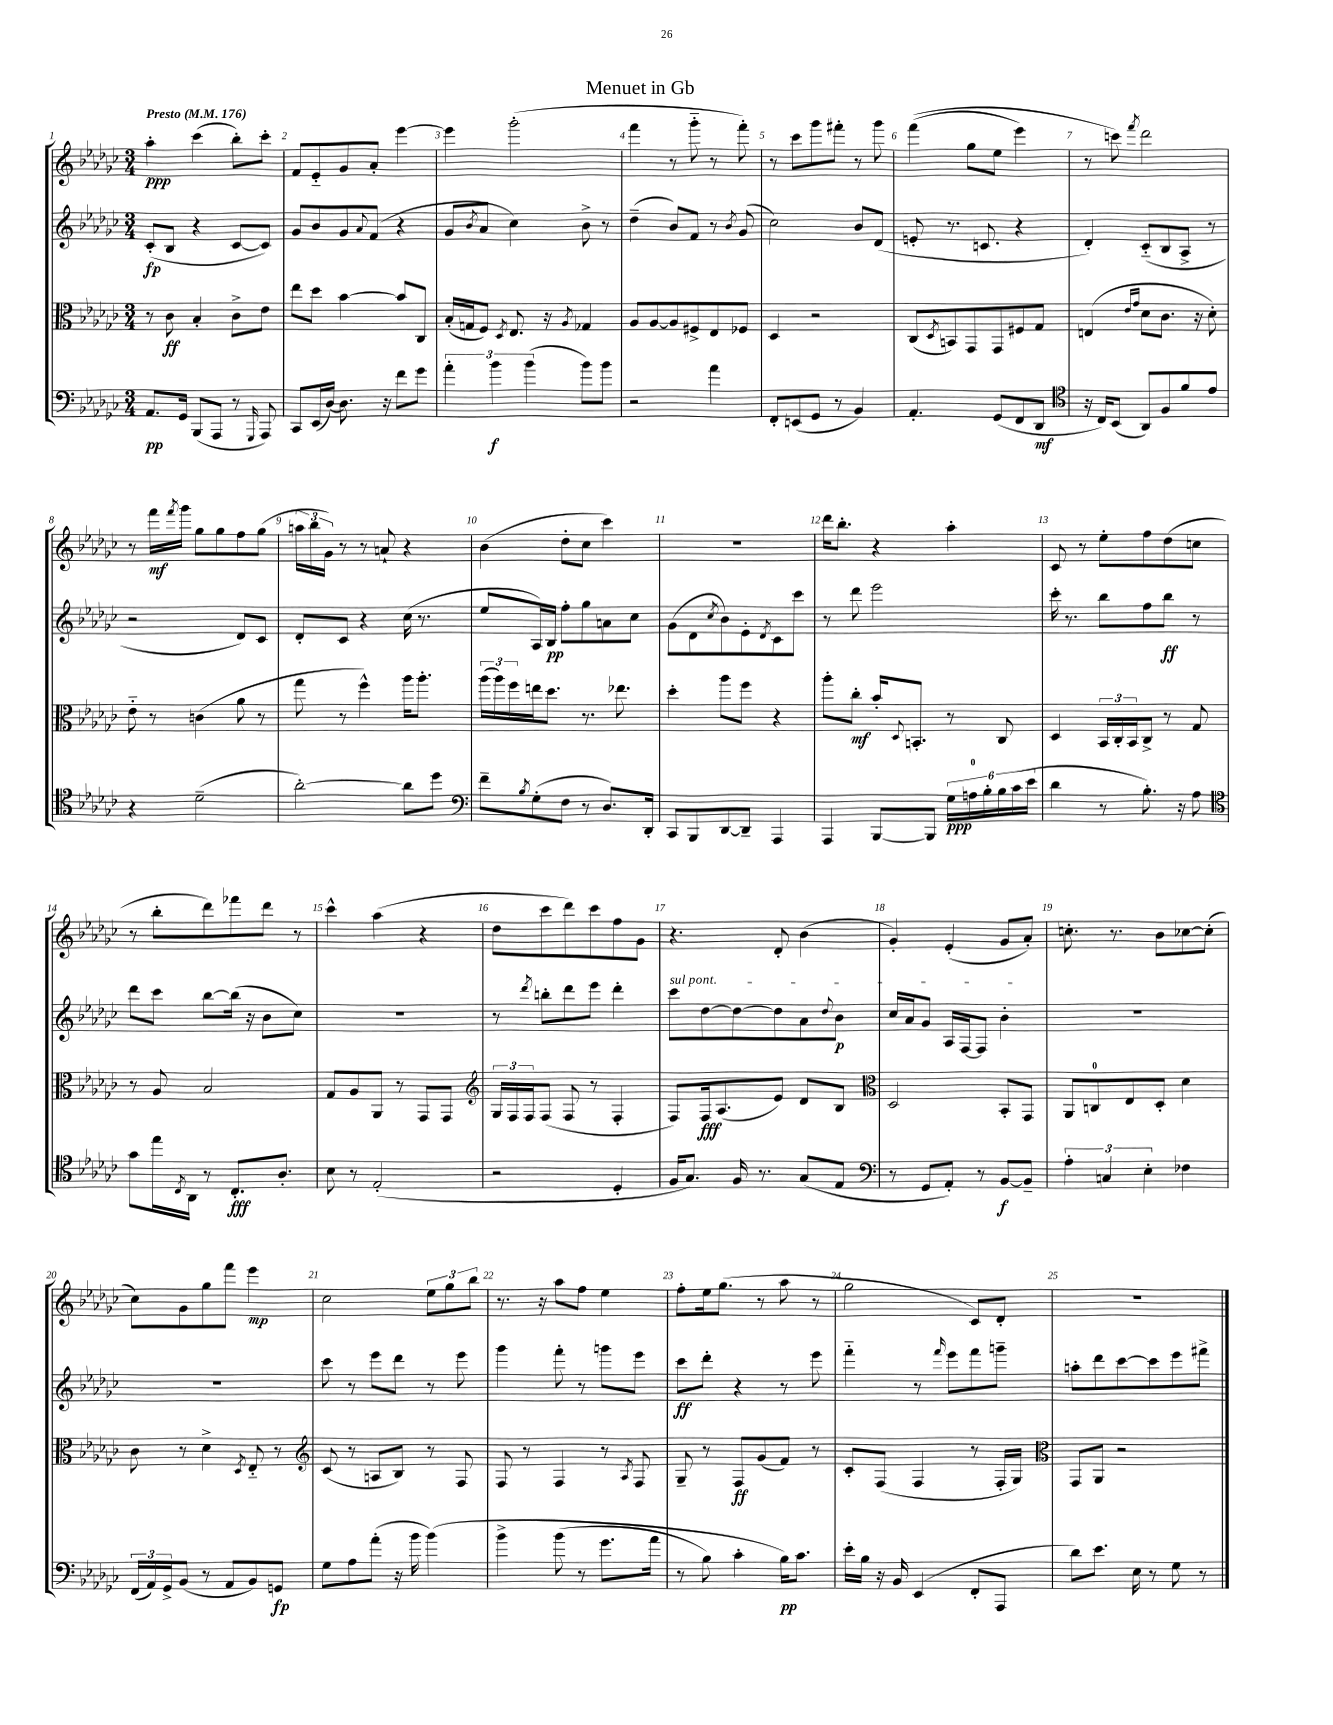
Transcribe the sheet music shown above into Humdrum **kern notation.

**kern	**kern	**kern	**kern
*staff4	*staff3	*staff2	*staff1
*clefF4	*clefC3	*clefG2	*clefG2
*k[b-e-a-d-g-c-]	*k[b-e-a-d-g-c-]	*k[b-e-a-d-g-c-]	*k[b-e-a-d-g-c-]
*M3/4	*M3/4	*M3/4	*M3/4
*MM176	*MM176	*MM176	*MM176
8.AA-	8r	(8c-'	4aa-'
.	8c-	8B-	.
16GG-	.	.	.
(8BBB-	4B-'	4r	(4ccc-
8AAA-	.	.	.
8r	8c-^	[8c-	8bb-')
16qqGGG-	.	.	.
8AAA-)	8e-	8c-])	8ccc-'
=	=	=	=
8CC-	8ee-	8g-	8f
(16EE-	8dd-	8b-	8e-'~
[16D-)	.	.	.
8.D-]	[4b-	8g-	8g-
.	.	8qqa-	.
.	.	(8f	8a-'
16r	.	.	.
8f	8b-]	4r	[4eee-
8g-	8C-	.	.
=	=	=	=
6a-'	(16B-'	8g-	4eee-]
.	16G	.	.
.	.	8qb-	.
.	8F)	8a-	.
6b-	.	.	.
.	8qD-	.	.
.	8.E-	4cc-)	(2ggg-'
(6b-	.	.	.
.	16r	.	.
.	8qA-	.	.
8b-)	4G-	8b-^	.
8b-	.	8r	.
=	=	=	=
2r	8A-	(4dd-~	4fff
.	[8A-	.	.
.	8A-]	8b-)	8r
.	8F#^	8f	8ggg-'~
4a-	8E-	8r	8r
.	.	8qb-	.
.	8F-	(8g-	8fff')
=	=	=	=
8FF'	4D-	2cc-)	8r
(8EE	.	.	8ccc-
8GG-	2r	.	8ggg-
8r	.	.	8fff#'
4BB-)	.	8b-	8r
.	.	(8d-	8ggg-
=	=	=	=
4.AA-'	(8C-	8e'	&((4fff
.	8qD-	.	.
.	8BB)	8.r	.
.	8GG-	.	8gg-
.	.	8.c	.
(8GG-	8GG-	.	8ee-
8FF	8F#	4r	4eee-)
8DD-	8G-	.	.
=	=	=	=
*clefC4	*	*	*
16r	(4E	4d-')	8r
16C-)	.	.	.
(8BB-	.	.	8ccc&)
.	16qqe-	.	.
.	16qqg-	.	8qfff
8AA-)	8d-	(8c-'~	2ddd-
8F	8.c-	8B-	.
8f	.	8A-^	.
.	16r	.	.
8e-	8d-')	8r	.
=	=	=	=
4r	8e-'~	2r	8r
.	8r	.	16fff
.	.	.	8qfff
.	.	.	16ggg-
(2d-~	(4c	.	8gg-
.	.	.	8gg-
.	8a-	8d-)	8ff
.	8r	8c-	(8gg-
=	=	=	=
[2a-')	8gg-	8d-'	24aa
.	.	.	24bb-
.	.	.	24g-)
.	8r	8c-	8r
.	4ff^^)	4r	8r
.	.	.	8a`
8a-]	16aa-	(16cc-	4r
.	8.aa-'	8.r	.
8dd-	.	.	.
=	=	=	=
*clefF4	*	*	*
8f~	(24aa-	8ee-	(4b-
.	24aa-)	.	.
.	24ff	.	.
8qB-	.	.	.
(8G-'	16ee	16A-)	.
.	8.dd-	16B-	.
8F	.	8ff'	8dd-'
8r	8.r	8gg-	8cc-
8.D-)	.	8a	4ccc-)
.	8.ee-	.	.
.	.	8cc-	.
16DD-'	.	.	.
=	=	=	=
8CC-	4dd-'	(8g-	2.r
8BBB-	.	8d-	.
.	.	8qcc-	.
[8DD-	8aa-	8b-)	.
8DD-~]	8ff	8e-'	.
.	.	8qd-	.
4AAA-	4r	8c-	.
.	.	8ccc-	.
=	=	=	=
4AAA-	8aa-'	8r	16ddd-
.	.	.	8.bb-'
.	8cc-'	8ddd-	.
[8BBB-	16b-'	2eee-	4r
.	8qqD-	.	.
.	8.BB'	.	.
8BBB-]	.	.	.
24G-	8r	.	4aa-'
24A	.	.	.
24B-'	.	.	.
24B-	8C-	.	.
(24c-	.	.	.
24e-	.	.	.
=	=	=	=
4d-	4D-	16ccc-'	8c-
.	.	8.r	.
.	.	.	8r
8r	24BB-	8bb-	8ee-'
.	24C-'	.	.
.	24BB-	.	.
8.B-')	8C-^	8ff	8ff
.	8r	8bb-	(8dd-
16r	.	.	.
8A-	8G-	8r	8cc
=	=	=	=
*clefC4	*	*	*
8g-	8r	8ddd-	8r
16ee-	8A-	8ccc-	8bb-'
8qC-	.	.	.
16AA-	.	.	.
8r	2B-	[8bb-	8ddd-)
8.C-'	.	(16bb-]	8fff-
.	.	16r	.
.	.	8b-	8ddd-
8.A-'	.	.	.
.	.	8cc-)	8r
=	=	=	=
8B-	8G-	2.r	4ccc-^^
8r	8A-	.	.
(2E-'	8AA-	.	(4aa-
.	8r	.	.
.	8GG-	.	4r
.	8GG-	.	.
=	=	=	=
*	*clefG2	*	*
2r	24G-	8r	8dd-
.	24F	.	.
.	24F	.	.
.	.	8qddd-	.
.	(8F	8bb'	8ccc-
.	8F	8ddd-	8ddd-)
.	8r	8eee-	8ccc-
4D-'	4F'	4ddd-'	8ff
.	.	.	8g-
=	=	=	=
16F	8F)	8ccc-	4.r
8.G-)	.	.	.
.	16F	[8dd-	.
.	(8.A-	.	.
16F	.	8dd-_	.
8.r	.	.	.
.	8e-)	8dd-]	8d-'
(8G-	8d-	8a-	(4b-
.	.	8qqdd-	.
8E-	8B-	8b-	.
=	=	=	=
*clefF4	*clefC3	*	*
8r	2D-	16cc-	4g-')
.	.	16a-	.
8GG-	.	8g-	.
8AA-')	.	16A-	(4e-'
.	.	[16F	.
8r	.	8F]	.
[8BB-	8BB-'	4b-'	8g-
8BB-~]	8GG-	.	8a-')
=	=	=	=
6A-'	8AA-	2.r	8.cc'
.	8C	.	.
6C	.	.	.
.	.	.	8.r
.	8E-	.	.
6E-'	.	.	.
.	8D-'	.	8b-
4F-	4d-	.	[8cc-
.	.	.	(8cc-']
=	=	=	=
(24FF	8c-	2.r	8cc-)
24AA-)	.	.	.
24GG-^	.	.	.
(8BB-	8r	.	8g-
8r	4d-^	.	8gg-
8AA-	.	.	8fff
.	8qD-	.	.
8BB-)	8E-'~	.	4eee-
8GG	8r	.	.
=	=	=	=
*	*clefG2	*	*
8G-	(8c-	8ccc-	2cc-
8A-	8r	8r	.
(8a-'	8A	8eee-	.
16r	8B-)	8ddd-	.
16b-	.	.	.
&(4b-)	8r	8r	12ee-
.	.	.	12gg-
.	8F	8eee-	.
.	.	.	12bb-
=	=	=	=
4b-^	8F	4ggg-	8.r
.	8r	.	.
.	.	.	16r
(8b-	4F	8fff'	8aa-
8r	.	8r	8ff
8.g-	8r	8ggg	4ee-
.	8qA-	.	.
.	8F	8eee-	.
16a-	.	.	.
=	=	=	=
8r	8G-~	8ccc-	8ff'
8B-)	8r	8ddd-'	16ee-
.	.	.	(8.gg-
4c-'	8F	4r	.
.	(8g-	.	8r
16B-&)	8f)	8r	8aa-
8.c-	.	.	.
.	8r	8eee-	8r
=	=	=	=
16e-'	8c-'	4fff'~	2gg-
16B-	.	.	.
16r	(8F	.	.
16BB-	.	.	.
(4EE-	4F	8r	.
.	.	16qqfff	.
.	.	8eee-	.
8FF'	8r	8fff	8c-)
8AAA-	16F'	8ggg~	8d-'
.	16G-)	.	.
=	=	=	=
*	*clefC3	*	*
8d-)	8GG-	8aa'	2.r
8.e-	8AA-	8ddd-	.
.	2r	[8ccc-	.
16E-	.	.	.
8r	.	8ccc-]	.
8G-	.	8eee-	.
8r	.	8fff#^	.
==	==	==	==
*-	*-	*-	*-
